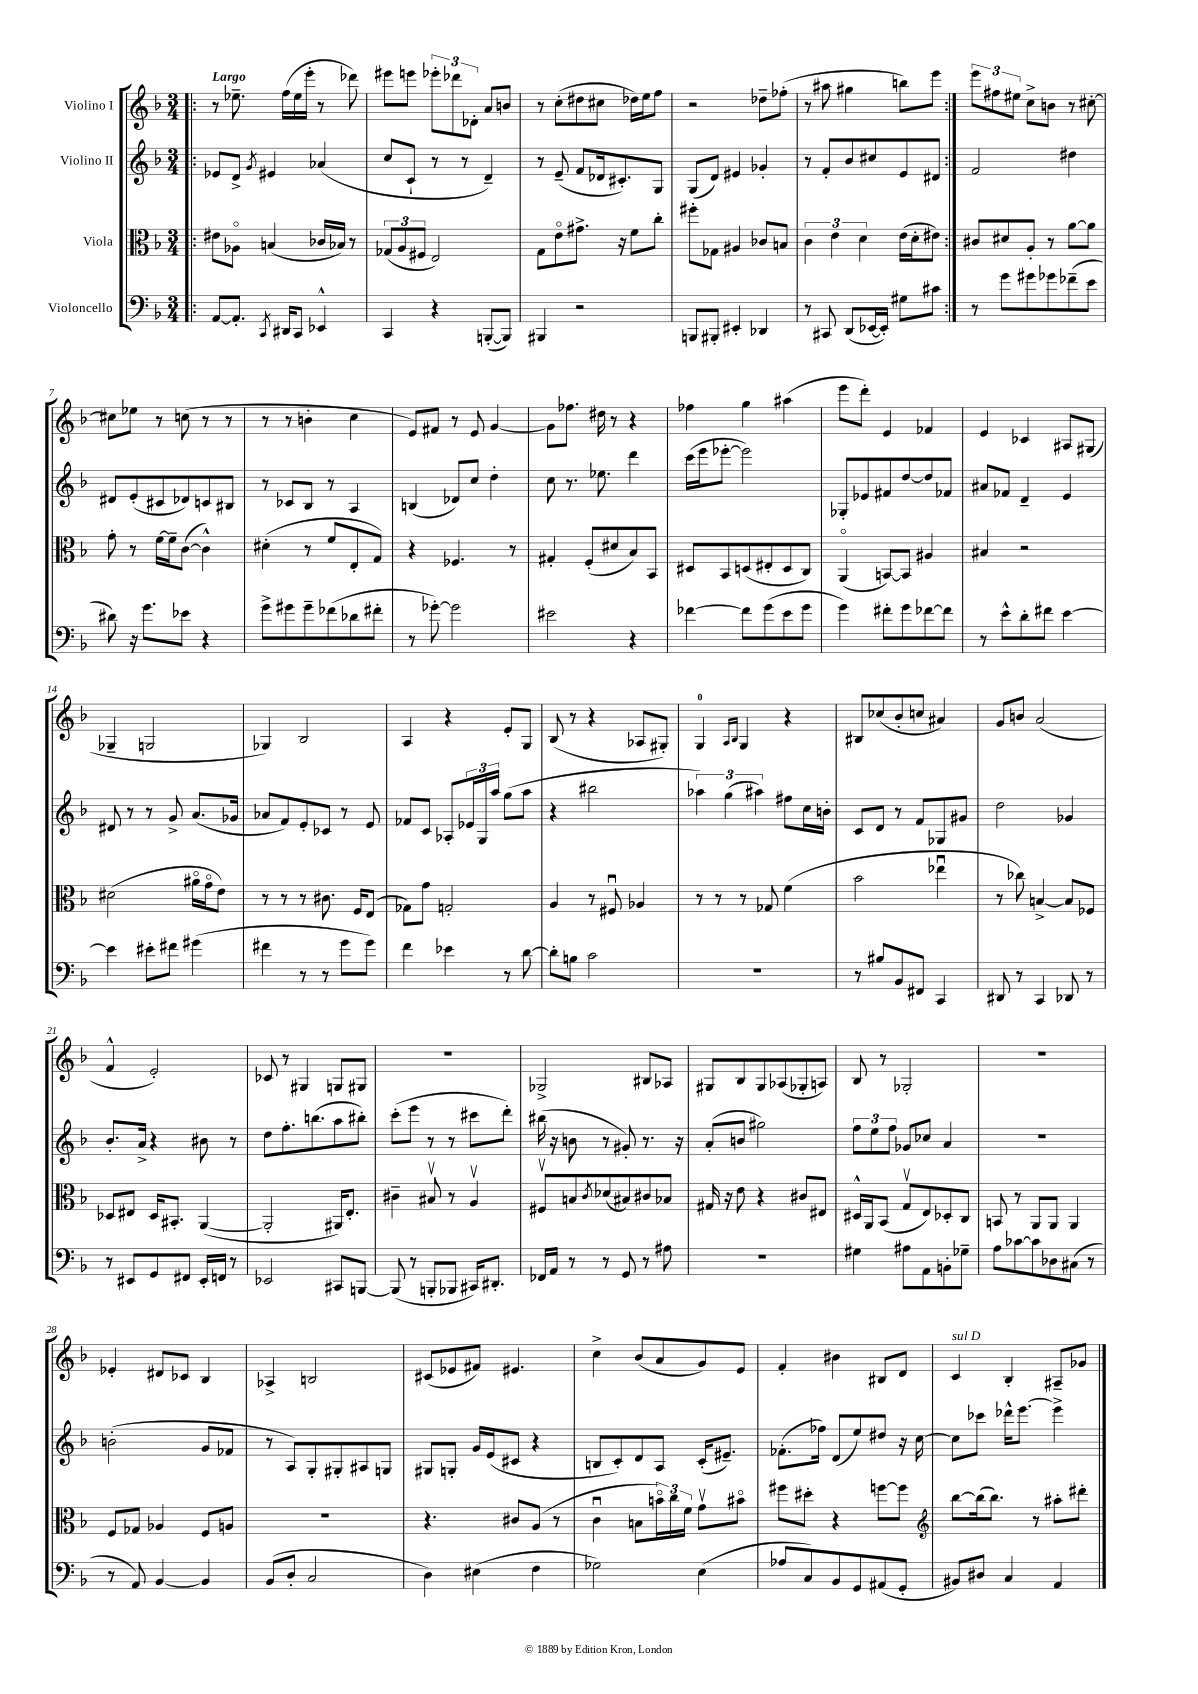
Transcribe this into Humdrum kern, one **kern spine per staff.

**kern	**kern	**kern	**kern
*part4	*part3	*part2	*part1
*staff4	*staff3	*staff2	*staff1
*I"Violoncello	*I"Viola	*I"Violino II	*I"Violino I
*clefF4	*clefC3	*clefG2	*clefG2
*k[b-]	*k[b-]	*k[b-]	*k[b-]
*M3/4	*M3/4	*M3/4	*M3/4
=1!|:	=1!|:	=1!|:	=1!|:
!	!	!	!LO:TX:a:B:t=Largo
[8AA/L	8e#X\L	8e-X/L	8r
8.AA'/J]	8A-X\J	8d^/J	8.ee-X~\
.	.	8qg/	.
.	(4Bn/	4e#X/	.
8qCC/	.	.	.
16DD#X/KL	.	.	(16ff\LL
8CC/J	.	.	16ee-\
.	.	.	16eee'\JJ
4EE-X^^/	16c-X/LL	(4a-X/	8r
.	16B-X/JJ)	.	.
.	8r	.	8ddd-X\)
=2	=2	=2	=2
4CC/	(12G-X/L	8cc/L	8eee#X\L
.	12A/	.	.
.	.	8c`/J	8eeen\J
.	12F#X/J	.	.
4r	2E/)	8r	12eee-X'\L
.	.	.	12ddd-X\
.	.	8r	.
.	.	.	12d-X'\J
([8BBBn'/L	.	4d~/)	8a/L
8BBB/J])	.	.	8bn/J
=3	=3	=3	=3
4BBB#X/	8G\L	8r	8r
.	8e\	(8e~/	(8cc'\L
2r	8.g#X^\J	8f/L	8dd#X\
.	.	16d-X/k	8cc#X\J
.	16r	8.c#X'/)	.
.	8f\L	.	16dd-X\LL)
.	.	.	16ee\J
.	8cc'\J	8G/J	8ff\J
=4	=4	=4	=4
8BBBn/L	8ff#X'\L	(8G/L	2r
8BBB#X'/J	8G-X\J	8d/J)	.
4EE#X'/	4A#X/	4e#X/	.
4DD-X/	8c-X/L	4g-X'/	8dd-X~\L
.	8Bn/J	.	(8ff-X'\J
=5	=5	=5	=5
8r	6c\	8r	8r
8CC#X/	.	8f'/L	8aa#X\
.	6e\	.	.
(8DD/L	.	8b-/	4gg#X\
.	6d\	.	.
[16EE-X/L	.	8cc#X/	.
16EE-'/JJ])	.	.	.
8G#X\L	(16e\LL	8e/	8bbn\L)
.	16d'\J	.	.
8c#X\J	8e#X\J)	8d#X/J	8eee\J
=6:|!	=6:|!	=6:|!	=6:|!
8r	8c#X/L	2f/	12eee\L
.	.	.	12ff#X\
8g\L	8d#X/	.	.
.	.	.	12ee#X\J
8g#X\	8A'/J	.	8cc^\L
8g-X\	8r	.	8bn\J
(8f-X~\	[8a\L	4dd#X\	8r
8e\J	8a\J]	.	[8cc#X'\
!!LO:LB:g=z
=7	=7	=7	=7
8d#X\)	8g'\	8d#X/L	8cc#X\L]
16r	8r	(8e'/	8ee-X\J
8.g\L	.	.	.
.	[16f\LL	8c#X/	8r
.	16f~\J]	.	.
8e-X\J	([8c\J	8d-X/)	(8ccn\
4r	4c^^\])	8cn/	8r
.	.	8B#X/J	8r
=8	=8	=8	=8
8g^\L	(4d#X'\	8r	8r
8g#X\	.	8c-X/L	8r
8g#~\	8r	8B-/J	4bn'\
(8f-X\	8f/L	8r	.
8d-X\	8E'/	4A/	4cc\
8f#X'\J	8G/J)	.	.
=9	=9	=9	=9
8r	4r	(4Bn/	8e/L)
[8g-X'\)	.	.	8f#X/J
2g-\]	4.F-X/	8d-X/L)	8r
.	.	8cc/J	8e/
.	.	4dd'\	[4g/
.	8r	.	.
=10	=10	=10	=10
2e#X\	4G#X'/	8cc\	8g\L]
.	.	8.r	8.ff-X\J
.	(8F'/L	.	.
.	.	8.ee-X\	16dd#X\
.	8d#X/	.	8r
4r	8B-/)	4ddd\	4r
.	8BB-/J	.	.
=11	=11	=11	=11
[4f-X\	8D#X/L	(16ccc\LL	4ff-X\
.	.	16eee\J	.
.	8BB-/	[8eee-X'\J	.
8f-\L]	(8Dn/	2eee-\])	4gg\
(8g\	8E#X'/	.	.
8e\	8D/	.	(4aa#X\
8g\J	8C/J)	.	.
=12	=12	=12	=12
4g\)	(4AA/	8G-X'/L	8eee\L
.	.	8e-X/	8ddd'\J)
8f#X'\L	[8BBn/L)	8f#X/	4e/
8g\	8BB/J]	[8dd/	.
[8f-X\	4A#X/	8dd/]	4f-X/
8f-\J]	.	8f-X/J	.
=13	=13	=13	=13
8r	4B#X/	8a#X/L	4e/
8e^^\L	.	8f-X/J	.
8d'\	2r	4d~/	4c-X/
8f#X\J	.	.	.
[4e\	.	4e/	8A#X/L
.	.	.	(8G#X/J
!!LO:LB:g=z
=14	=14	=14	=14
4e\]	(2d#X\	8d#X/	4G-X~/
.	.	8r	.
8e#X'\L	.	8r	2Gn/
8f#X\J	.	8g^/	.
(4g#X\	16a#X\LL	(8.a/L	.
.	16g\J	.	.
.	8e\J)	.	.
.	.	16g-X/Jk	.
=15	=15	=15	=15
4f#X\	8r	8a-X/L	4G-X/)
.	8r	8f/)	.
8r	8r	8e'/	2B-/
8r	8.c#X\	8c-X/J	.
8g\L	.	8r	.
.	16F/KL	.	.
8g\J)	(8E/J	8e/	.
=16	=16	=16	=16
4f\	8G-X\L)	8f-X/L	4A/
.	8g\J	8c/J	.
4e-X\	2Gn'/	8A-X'/L	4r
.	.	24e-X/L	.
.	.	24G/	.
.	.	24aa/JJ	.
8r	.	(8gg\L	8e'/L
[8d\	.	8aa\J	8G/J
=17	=17	=17	=17
8d'\L]	4A/	4r	(8B-/
8Bn\J	.	.	8r
2c\	8r	2bb#X\	4r
.	8F#Xu/	.	.
.	4A-X/	.	8A-X/L
.	.	.	8G#X'/J)
=18	=18	=18	=18
2.r	8r	6aa-X\)	4G/
.	8r	.	.
.	.	(6gg\	.
.	.	.	16qqA/LL
.	.	.	16qqB-/JJ
.	8r	.	4G/
.	.	6aa#X\)	.
.	8G-X/	.	.
.	(4f\	8ff#X\L	4r
.	.	16cc\L	.
.	.	16bn'\JJ	.
=19	=19	=19	=19
8r	2b-\	8c/L	8B#X/L
8B#X/L	.	8d/J	(8cc-X/
8BB-/	.	8r	8b-'/
8FF#X/J	.	8f/L	8ccn/J
4CC/	4ee-Xu\	8G-X/	4a#X/)
.	.	8g#X/J	.
=20	=20	=20	=20
8DD#X/	8r	2dd\	8g/L
8r	8cc-X\)	.	8bn/J
4CC/	[4Bn^/	.	(2a/
8DD-X/	8B/L]	4g-X/	.
8r	8F-X/J	.	.
!!LO:LB:g=z
=21	=21	=21	=21
8r	8D-X/L	8.b-'/L	4f^^/
8EE#X/L	8E#X/J	.	.
.	.	16a^/Jk	.
8GG/	16D-/KL	4r	2e'/)
.	8.BB#X'/J	.	.
8FF#X/J	.	.	.
16EE#'/LL	([4AA/	8b#X\	.
16FFn/JJ	.	.	.
8r	.	8r	.
=22	=22	=22	=22
2EE-X/	2AA'/]	8dd\L	8c-X/
.	.	8.ff'\	8r
.	.	.	4G#X/
.	.	(8.bbn\	.
8CC#X/L	16AA#X/KL)	8aa\	8Gn/L
.	8.E'/J	.	.
[8BBBn/J	.	8bb#X'\J)	8G#X/J
=23	=23	=23	=23
(8BBB/]	4c#X~\	(8ccc'\L	2.r
8r	.	8eee\J	.
8BBBn'/L	8B#Xv/	8r	.
8BBB-X/J	8r	8r	.
16CC#X/KL)	4Av/	8ccc#X\L	.
8.DD#X'/J	.	.	.
.	.	8ddd'\J)	.
=24	=24	=24	=24
16FF-X/LL	8F#Xv/L	(16bb#X\	2G-X^/
16AA/JJ	.	16r	.
8r	8Bn/	8bn\	.
.	8qc/	.	.
8r	(8d-X/	8r	.
8GG/	8B#X/)	8g#X'/)	.
8r	8c#X/	8.r	8B#X/L
8A#X\	8B-X/J	.	8A-X/J
.	.	16r	.
=25	=25	=25	=25
2.r	16G#X/	(8a'/L	8G#X/L
.	16r	.	.
.	8e\	8bn/J	8B-/
.	4r	2gg#X\)	8G#/
.	.	.	(8A-X/
.	8c#X/L	.	8G-X'/
.	8E#X/J	.	8An/J)
=26	=26	=26	=26
4G#X\	16D#X^^/LL	12ff\L	8B-/
.	16AA/J	.	.
.	.	12ee\	.
.	(8BB-/J	.	8r
.	.	12ff\J	.
8A#X\L	8Gv/L	8g-X/L	2G-X'/
8AA\	8E/)	8cc-X/J	.
8BBn'\	8D-X'/	4a/	.
8G-X~\J	8C/J	.	.
=27	=27	=27	=27
8A\L	8BBn/	2.r	2.r
[8c-X\	8r	.	.
8c-\]	8AA/L	.	.
8D-X\	8AA/J	.	.
(8C#X\J	4AA/	.	.
8r	.	.	.
!!LO:LB:g=z
=28	=28	=28	=28
8r	8F/L	(2bn'\	4e-X'/
8AA/)	8G-X/J	.	.
[4BB-/	4A-X/	.	8d#X/L
.	.	.	8c-X/J
4BB-/]	8F/L	8g/L	4B-/
.	8An/J	8f-X/J	.
=29	=29	=29	=29
(8BB-/L	2.r	8r	4A-X^/
8D'/J	.	8A/L)	.
2C/	.	8G'/	2Bn/
.	.	8G#X'/	.
.	.	8A#X/	.
.	.	8Gn/J	.
=30	=30	=30	=30
4D\)	4.r	8G#X/L	(8c#X/L
.	.	8Gn'/J	8e-X/
(4E#X\	.	16g/LL	8f#X/J)
.	.	(16e/J	.
.	8c#X/L	8c#X/J	4.e#X/
4F\	(8A/J	4r	.
.	8r	.	.
=31	=31	=31	=31
2G-X\)	4cu\	8Bn/L	4cc^\
.	.	8c'/)	.
.	8Bn\L	8d/	(8b-/L
.	24bn\L)	8A/J	8a/
.	24cc\	.	.
.	24f\JJ	.	.
(4E\	8gv\L	(16c'/KL	8g/)
.	.	8.e#X~/J)	.
.	8b#X\J	.	8e/J
=32	=32	=32	=32
8A-X/L	8ff#X\L	(8.f-X'\L	4f'/
8C/)	8dd#X'\J	.	.
.	.	16ff-X\Jk)	.
8BB-/	4r	(8d/L	4b#X\
8GG/	.	8ee/)	.
(8AA#X/	[8ffn\L	8dd#X/J	8B#X/L
8GG'/J	8ff\J]	16r	8d/J
.	.	[16cc\	.
=33	=33	=33	=33
*	*clefG2	*	*
!	!	!	!LO:TX:a:i:t=sul D
8BB#X/L)	[8bb-\L	8cc\L]	4c/
8D#X/J	(16bb-\k]	8ccc-X\J	.
.	8.bb-\J)	.	.
4C/	.	16ddd-X^^\KL	4B-'/
.	.	[8.eee\J	.
.	8r	.	.
4AA/	8aa#X'\L	4eee^\]	8A#X~/L
.	8ddd#X'\J	.	8g-X/J
==	==	==	==
*-	*-	*-	*-
